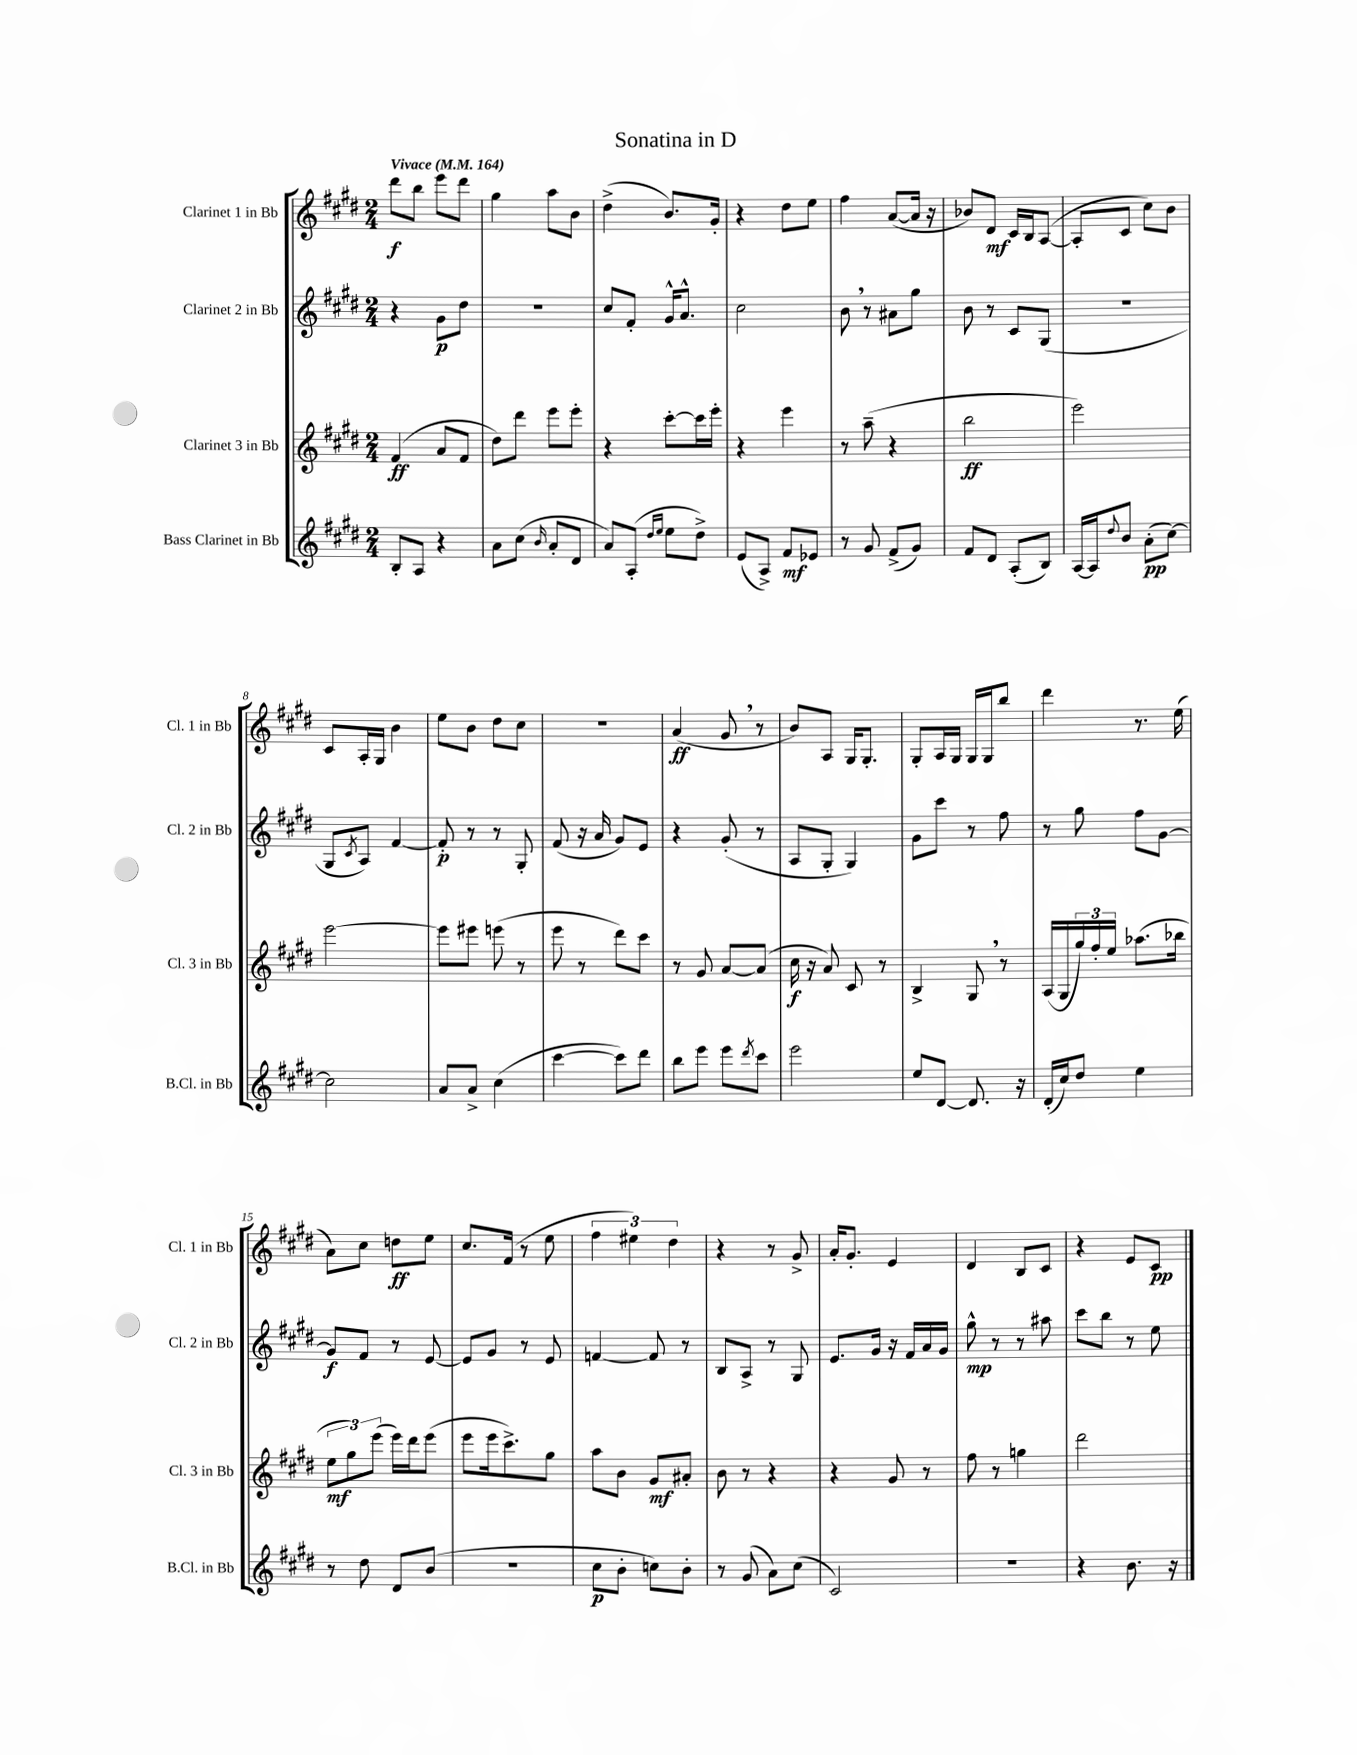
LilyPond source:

\header { title = "Sonatina in D" }
<<
\new StaffGroup <<
\new Staff = "s0" \with { instrumentName = "Clarinet 1 in Bb" shortInstrumentName = "Cl. 1 in Bb" } {
    \clef treble \key e \major \numericTimeSignature \time 2/4 \tempo "Vivace" 4 = 164
    dis'''8\f b''8 e'''8 dis'''8 |
    gis''4 a''8 b'8 |
    dis''4->( b'8.) gis'16-. |
    r4 dis''8 e''8 |
    fis''4 a'8~( a'16 r16 |
    bes'8) dis'8\mf cis'16 b16 a8~( |
    a8-. cis'8 cis''8) b'8 |
    cis'8 a16-. gis16 b'4 |
    e''8 b'8 dis''8 cis''8 |
    R2 |
    a'4\ff( gis'8 \breathe r8 |
    b'8) a8 gis16 gis8.-. |
    gis8-. a16 gis16 gis16 gis16 b''8 |
    dis'''4 r8. e''16( |
    a'8) cis''8 d''8\ff e''8 |
    cis''8. fis'16( r8 e''8 |
    \tuplet 3/2 { fis''4 eis''4) dis''4 } |
    r4 r8 gis'8-> |
    a'16-. gis'8.-. e'4 |
    dis'4 b8 cis'8 |
    r4 e'8 cis'8\pp \bar "|." |
}
\new Staff = "s1" \with { instrumentName = "Clarinet 2 in Bb" shortInstrumentName = "Cl. 2 in Bb" } {
    \clef treble \key e \major \numericTimeSignature \time 2/4
    r4 gis'8\p dis''8 |
    r2 |
    cis''8 fis'8-. gis'16-^ a'8.-^ |
    cis''2 |
    b'8 \breathe r8 ais'8 gis''8 |
    b'8 r8 cis'8 gis8( |
    r2 |
    gis8 \acciaccatura { cis'8 } a8) fis'4~ |
    fis'8-.\p r8 r8 gis8-. |
    fis'8( r16 a'16 gis'8) e'8 |
    r4 gis'8-.( r8 |
    a8 gis8-. gis4) |
    gis'8 cis'''8 r8 fis''8 |
    r8 gis''8 fis''8 gis'8~ |
    gis'8\f fis'8 r8 e'8~ |
    e'8 gis'8 r8 e'8 |
    f'4~ f'8 r8 |
    b8 a8-> r8 gis8 |
    e'8. gis'16 r16 fis'16 a'16 gis'16 |
    gis''8-^\mp r8 r8 ais''8 |
    cis'''8 b''8 r8 e''8 \bar "|." |
}
\new Staff = "s2" \with { instrumentName = "Clarinet 3 in Bb" shortInstrumentName = "Cl. 3 in Bb" } {
    \clef treble \key e \major \numericTimeSignature \time 2/4
    fis'4\ff( a'8 fis'8 |
    dis''8) dis'''8 e'''8 e'''8-. |
    r4 cis'''8~-. cis'''16 e'''16-. |
    r4 e'''4 |
    r8 a''8--( r4 |
    b''2\ff |
    e'''2) |
    e'''2~ |
    e'''8 eis'''8 e'''8( r8 |
    e'''8 r8 dis'''8) cis'''8 |
    r8 gis'8 a'8~ a'8( |
    cis''16\f r16 a'8) cis'8 r8 |
    b4-> gis8 \breathe r8 |
    a16( gis16 \tuplet 3/2 { gis''16) fis''16-. e''16 } aes''8.( bes''16 |
    \tuplet 3/2 { e''8\mf gis''8) e'''8( } e'''16) dis'''16 e'''8( |
    e'''8 e'''16 cis'''8.->) gis''8 |
    a''8 b'8 gis'8\mf ais'8-. |
    b'8 r8 r4 |
    r4 gis'8 r8 |
    fis''8 r8 g''4 |
    dis'''2 \bar "|." |
}
\new Staff = "s3" \with { instrumentName = "Bass Clarinet in Bb" shortInstrumentName = "B.Cl. in Bb" } {
    \clef treble \key e \major \numericTimeSignature \time 2/4
    b8-. a8 r4 |
    a'8 cis''8( \grace { b'16 } a'8-. dis'8 |
    a'8) a8-.( \grace { dis''16 e''16 } e''8 dis''8->) |
    e'8( a8->) fis'8\mf ees'8 |
    r8 gis'8 fis'8->( gis'8) |
    fis'8 dis'8 a8-.( b8) |
    a16~ a16 \appoggiatura { dis''8 } b'8 a'8-.\pp( cis''8~) |
    cis''2 |
    a'8 a'8-> cis''4( |
    cis'''4~ cis'''8) dis'''8 |
    b''8 e'''8 e'''8 \acciaccatura { dis'''8 } cis'''8 |
    e'''2 |
    e''8 dis'8~ dis'8. r16 |
    dis'16-.( cis''16) dis''8 e''4 |
    r8 dis''8 dis'8 b'8( |
    R2 |
    cis''8\p b'8-. c''8) b'8-. |
    r8 gis'8( a'8) cis''8( |
    cis'2) |
    R2 |
    r4 b'8. r16 \bar "|." |
}
>>
>>
